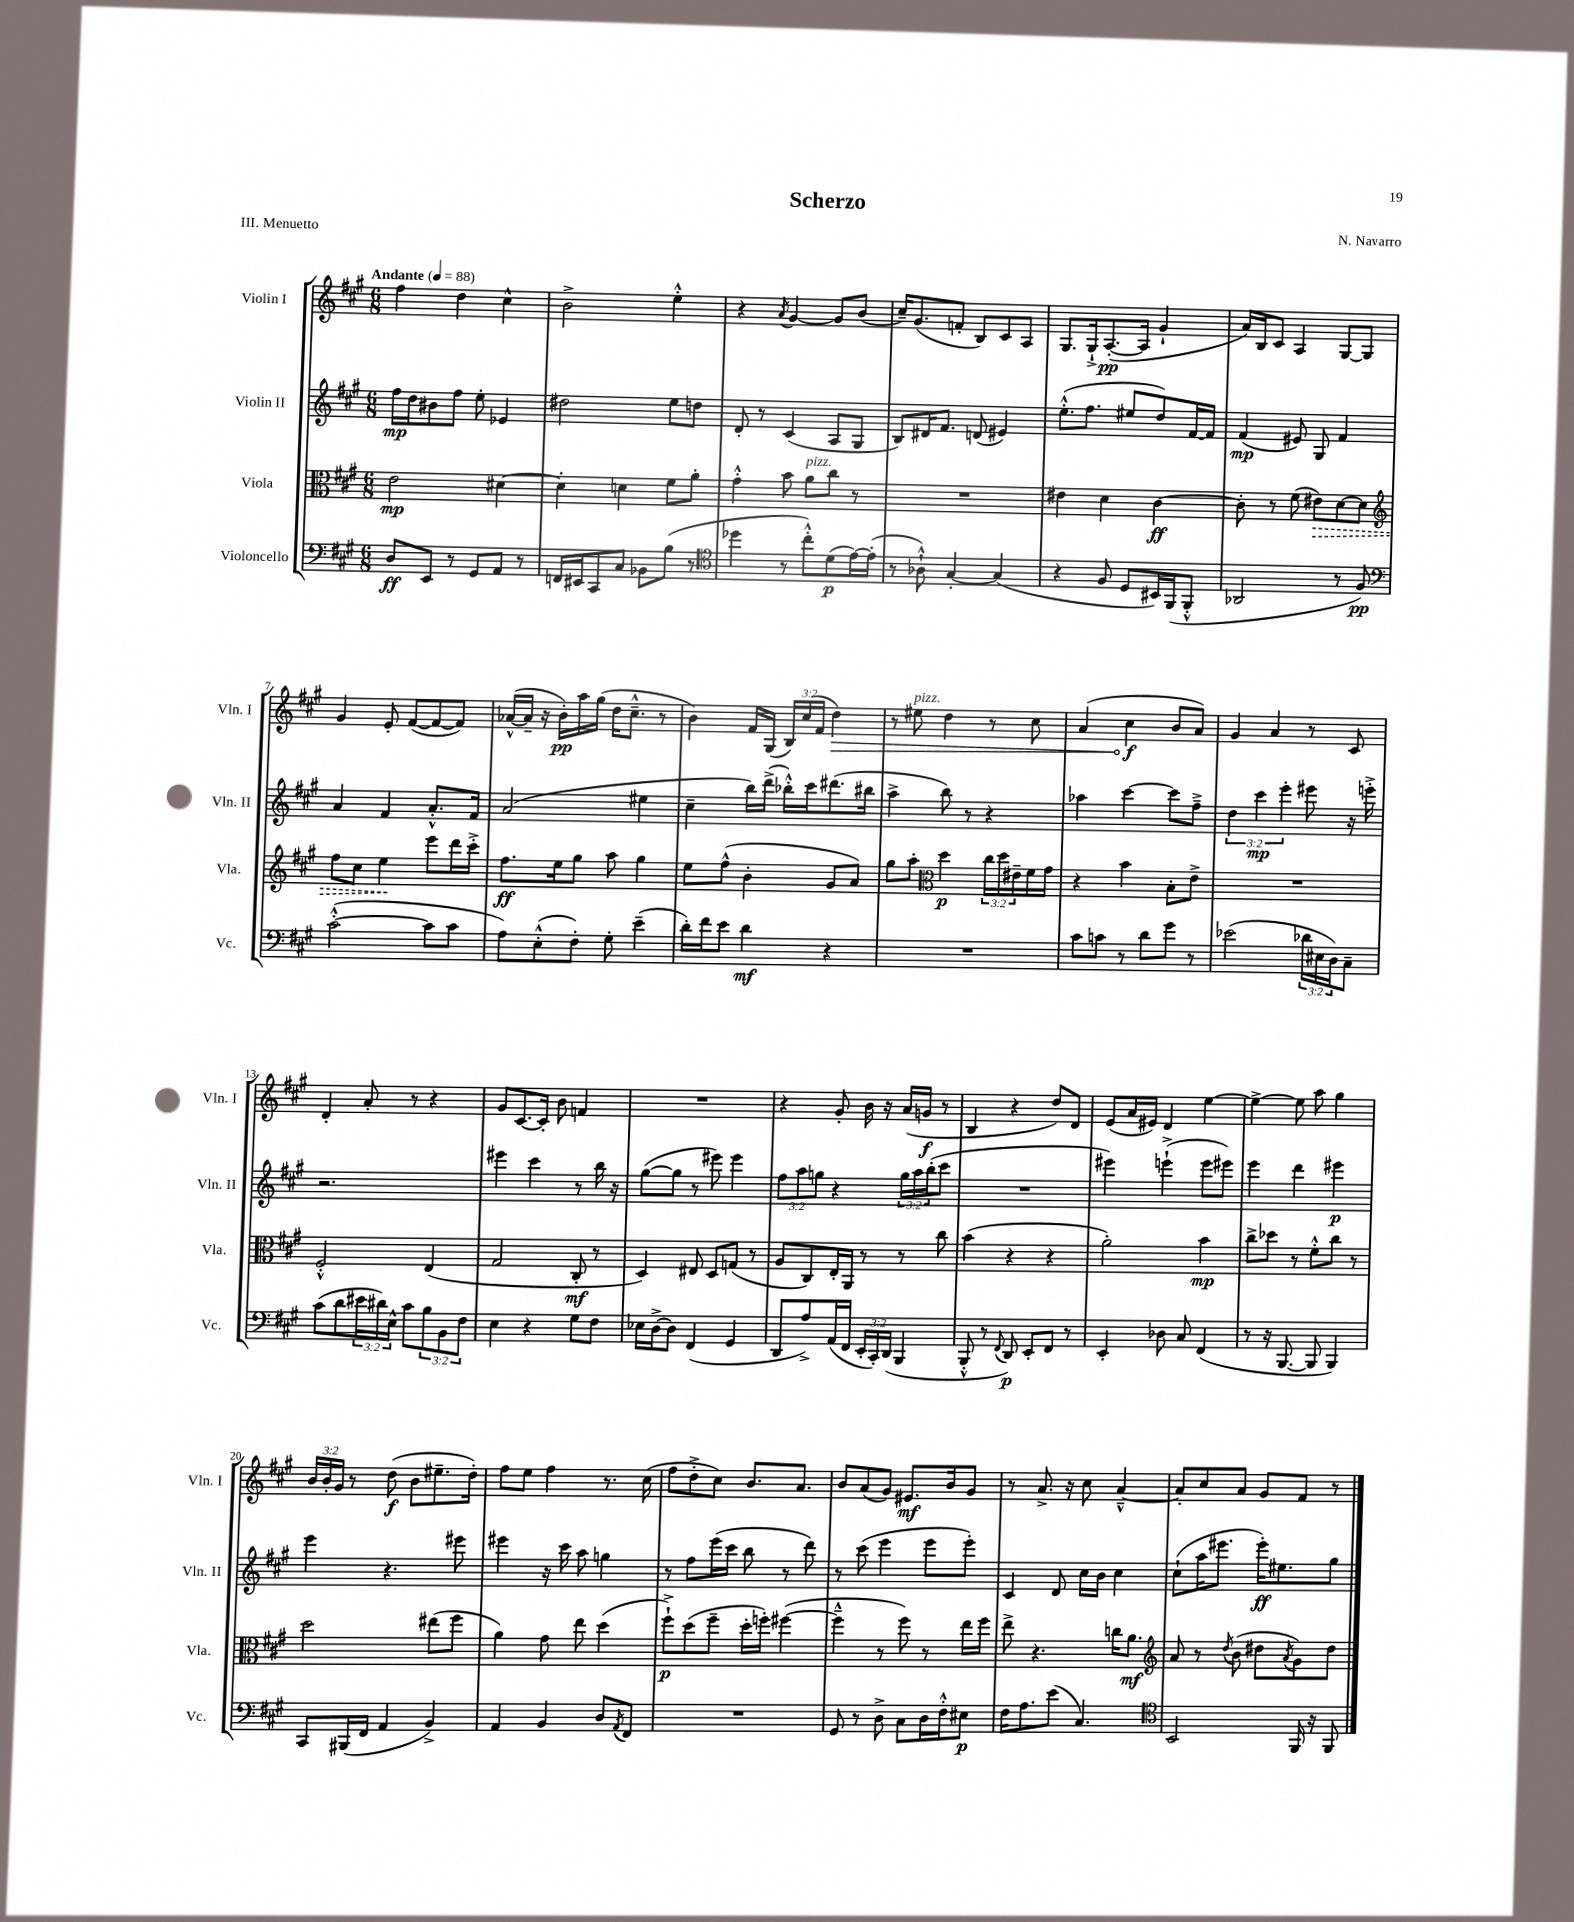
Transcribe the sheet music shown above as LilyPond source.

\header { title = "Scherzo" composer = "N. Navarro" piece = "III. Menuetto" }
<<
\new StaffGroup <<
\new Staff = "s0" \with { instrumentName = "Violin I" shortInstrumentName = "Vln. I" } {
    \clef treble \key a \major \numericTimeSignature \time 6/8 \override Staff.TupletNumber.text = #tuplet-number::calc-fraction-text \tempo "Andante" 4 = 88
    fis''4 d''4 cis''4-^ |
    b'2-> e''4-.-^ |
    r4 \acciaccatura { a'8 } gis'4~ gis'8 b'8( |
    cis''16--) gis'8.( f'8-. b8) cis'8 a8 |
    gis8. gis16-!-> a8.~-.\pp( a16 gis'4-! |
    a'16) b16 cis'8 a4 gis8~ gis8 |
    gis'4 e'8-. fis'8~( fis'8~ fis'8) |
    aes'16~-^( aes'16-- r16 b'16-.\pp) a''16 gis''16( d''16 cis''8.---^ r8 |
    b'4) fis'16 gis16( \tuplet 3/2 { b16) cis''16( fis'16 } \once \override Hairpin.circled-tip = ##t d''4\>) |
    r8 eis''8^\markup { \italic "pizz." } d''4 r8 cis''8 |
    a'4( cis''4\f\! b'8 a'8) |
    gis'4 a'4 r8 cis'8 |
    d'4-. a'8-. r8 r4 |
    gis'8 cis'8.~ cis'16-. b'8 f'4 |
    R2. |
    r4 gis'8-. b'16 r16 a'16( g'16\f r8 |
    b4 r4 d''8) d'8 |
    e'8( a'16 eis'16) d'4 e''4~ |
    e''4~-> e''8 a''8 gis''4 |
    \tuplet 3/2 { b'16 b'16-. gis'16 } r8 d''8\f( b'8 eis''8.-- d''16-.) |
    fis''8 e''8 fis''4 r8. cis''16( |
    fis''8 d''8-.-> cis''8) b'8. a'8. |
    b'8 a'8( gis'8) eis'8.\mf b'16 gis'8 |
    r8 a'8.-> r16 cis''8 a'4~---^ |
    a'8-. cis''8 a'8 gis'8 fis'8 r8 \bar "|." |
}
\new Staff = "s1" \with { instrumentName = "Violin II" shortInstrumentName = "Vln. II" } {
    \clef treble \key a \major \numericTimeSignature \time 6/8 \override Staff.TupletNumber.text = #tuplet-number::calc-fraction-text
    fis''16\mp d''16 bis'8 fis''8 e''8-. ees'4 |
    dis''2 e''8 d''8 |
    d'8-. r8 cis'4( a8 gis8 |
    b8) dis'16 fis'8. d'8( eis'4) |
    e''8.-.-^( fis''8. eis''8 d''8) fis'16~ fis'16 |
    fis'4\mp( eis'8) gis8 fis'4 |
    a'4 fis'4 a'8.-.-^ fis'16 |
    a'2( eis''4 |
    cis''4-- b''16) d'''16->( bes''16-.-^) cis'''16 dis'''8.( bis''16 |
    a''4-> b''8) r8 r4 |
    aes''4 cis'''4~ cis'''8 fis''8---> |
    \tuplet 3/2 { d''4 cis'''4\mp e'''4-. } eis'''8 r16 e'''16-.-> |
    r2. |
    eis'''4 cis'''4 r8 b''16 r16 |
    gis''8~( gis''8 r8 eis'''8) eis'''4 |
    \tuplet 3/2 { fis''8 a''8 g''8 } r4 \tuplet 3/2 { g''16 a''16 b''16-.( } cis'''8 |
    R2. |
    eis'''4) e'''4-!->( e'''8 eis'''8) |
    e'''4 d'''4 eis'''4\p |
    e'''4 r4. eis'''8 |
    eis'''4 r16 cis'''16 a''8 g''4 |
    r8 fis''8 e'''16( cis'''16 b''8 r8 d'''8) |
    r8 cis'''8( e'''4 e'''8 e'''8-.) |
    cis'4 d'8 cis''16 b'16 cis''4 |
    cis''8-!( a''16 eis'''8. eis'''16-.\ff) eis''8. gis''8 \bar "|." |
}
\new Staff = "s2" \with { instrumentName = "Viola" shortInstrumentName = "Vla." } {
    \clef alto \key a \major \numericTimeSignature \time 6/8 \override Staff.TupletNumber.text = #tuplet-number::calc-fraction-text
    e'2\mp dis'4~ |
    dis'4-. d'4 fis'8 a'8-. |
    gis'4-.-^ b'8 a'8^\markup { \italic "pizz." } cis''8 r8 |
    R2. |
    eis'4 d'4 cis'4~\ff |
    cis'8-. r8 fis'8( \once \override Hairpin.style = #'dashed-line eis'8\>) d'8~ d'8 |
    \clef treble fis''8 cis''8 e''4\! e'''8 d'''16 cis'''16-.-> |
    fis''8.\ff e''16 gis''8 a''8 gis''4 |
    e''8 fis''8-^( b'4-. gis'8 a'8) |
    gis''8 a''8-. \clef alto d''4\p \tuplet 3/2 { cis''16 d''16 eis'16-- } fis'16 gis'16 |
    r4 b'4 b8-. e'8-> |
    R2. |
    fis2-.-^ e4( |
    gis2 cis8-.\mf r8 |
    d4) eis8 d8 g8( r8 |
    a8 cis8) e16-. a,16 r8 r8 cis''8 |
    b'4( r4 r4 |
    a'2-.) b'4\mp |
    cis''8-> des''8 r8 fis'8-.-^ cis''8 r8 |
    d''2 eis''8( fis''8 |
    a'4) gis'8 e''8 d''4( |
    fis''8-!->\p) d''8( fis''8-- d''16-. f''16-.) fis''4~( |
    fis''4---^ r8 fis''8) r8 e''16 fis''16 |
    e''8-> r4. c''16 a'8.\mf |
    \clef treble a'8 r8 \acciaccatura { d''8 } b'8( dis''8 \acciaccatura { a'8 } gis'8) dis''8 \bar "|." |
}
\new Staff = "s3" \with { instrumentName = "Violoncello" shortInstrumentName = "Vc." } {
    \clef bass \key a \major \numericTimeSignature \time 6/8 \override Staff.TupletNumber.text = #tuplet-number::calc-fraction-text
    d8\ff e,8 r8 gis,8 a,8 r8 |
    f,16 eis,16 cis,8 cis8 bes,8 b8( r8 |
    \clef tenor des''4 r8 cis''8-.-^) d'8\p( e'16~) e'16-.( |
    r8 aes8-!-^) gis4~-. gis4( |
    r4 fis8 d8 bis,16) fis,16( fis,8-.-^ |
    aes,2 r8 fis8\pp) |
    \clef bass cis'2~-.-^( cis'8 cis'8 |
    a8) e8-.-^( fis8-.) gis8-. e'4--( |
    d'16-.) fis'16 e'8 d'4\mf r4 |
    R2. |
    cis'8 c'8 r8 d'8 gis'8 r8 |
    ees'2( \tuplet 3/2 { des'16 eis16 d16) } cis8-- |
    cis'8( d'8 \tuplet 3/2 { eis'16 dis'16) e16-^ } cis'8 \tuplet 3/2 { b8 b,8 fis8 } |
    e4 r4 gis8 fis8 |
    ees16 d16~-> d8 fis,4( gis,4 |
    d,8 a8->) a,16( fis,16 \tuplet 3/2 { e,16-. cis,16-.) d,16( } b,,4 |
    b,,8-.-^ r8 \appoggiatura { fis,8 } d,8\p) e,8-. fis,8 r8 |
    e,4-. des8 cis8 fis,4( |
    r8 r16 b,,8.~ b,,8 b,,4) |
    cis,8 bis,,16( fis,16 a,4 b,4->) |
    a,4 b,4 d8 \acciaccatura { a,8 } fis,8 |
    R2. |
    gis,8 r8 d8-> cis8 d16 fis16-.-^ eis8\p |
    fis16 a8. e'8( cis4.) |
    \clef tenor b,2 fis,16 r16 fis,8 \bar "|." |
}
>>
>>
